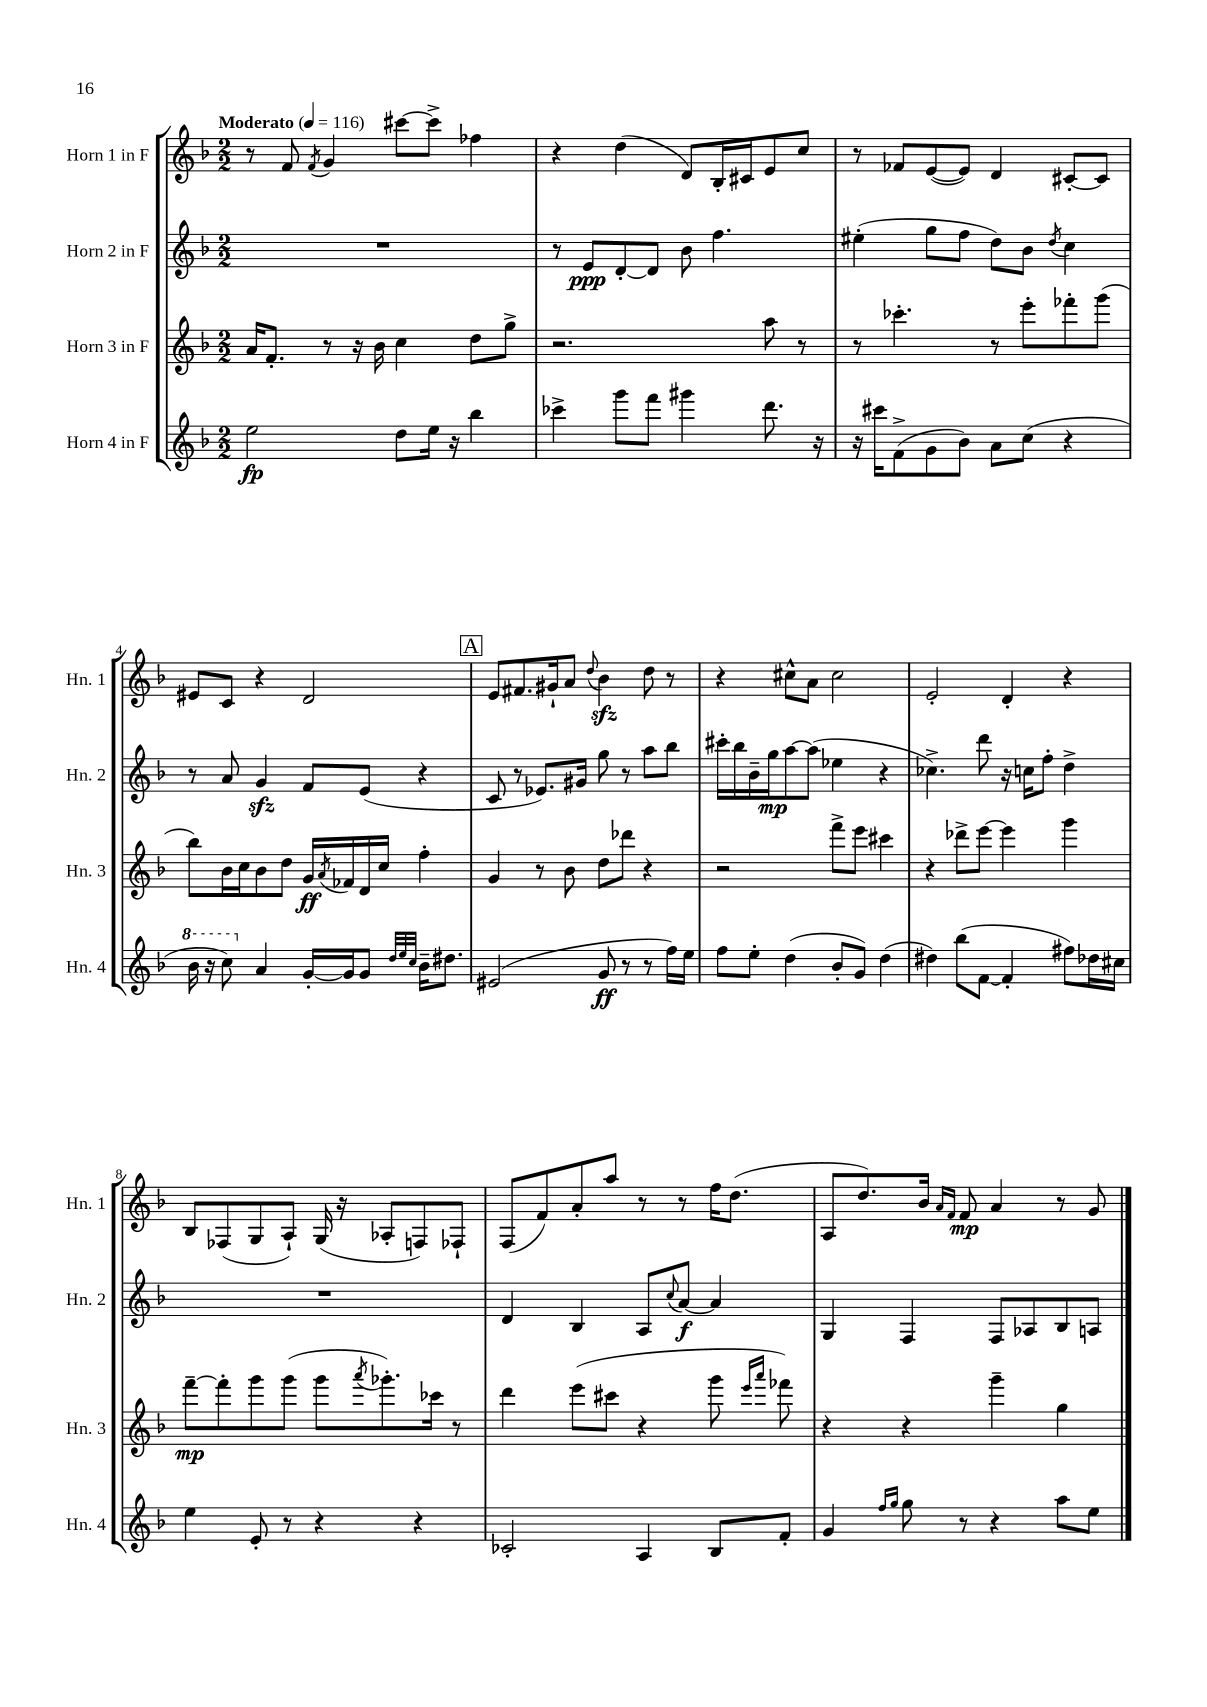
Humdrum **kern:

**kern	**kern	**kern	**kern
*staff4	*staff3	*staff2	*staff1
*clefG2	*clefG2	*clefG2	*clefG2
*k[b-]	*k[b-]	*k[b-]	*k[b-]
*M2/2	*M2/2	*M2/2	*M2/2
*MM116	*MM116	*MM116	*MM116
2ee	16a	1r	8r
.	8.f'	.	.
.	.	.	8f
.	.	.	8qf
.	8r	.	4g
.	16r	.	.
.	16b-	.	.
8dd	4cc	.	[8ccc#
16ee	.	.	8ccc#^]
16r	.	.	.
4bb-	8dd	.	4ff-
.	8gg^	.	.
=	=	=	=
4ccc-^	2.r	8r	4r
.	.	8e	.
8ggg	.	[8d'	(4dd
8fff	.	8d]	.
4ggg#	.	8b-	8d)
.	.	4.ff	16B-'
.	.	.	16c#
8.ddd	8aa	.	8e
.	8r	.	8cc
16r	.	.	.
=	=	=	=
16r	8r	(4ee#'	8r
16ccc#	.	.	.
(8f^	4.ccc-'	.	8f-
8g	.	8gg	([8e
8b-)	.	8ff	8e])
8a	8r	8dd)	4d
(8cc	8eee'	8b-	.
.	.	8qdd	.
4r	8fff-'	4cc	[8c#'
.	(8ggg	.	8c#]
=	=	=	=
16bb-	8bb-)	8r	8e#
16r	.	.	.
8ccc)	16b-	8a	8c
.	16cc	.	.
4a	8b-	4g	4r
.	8dd	.	.
[16g'	16g	8f	2d
.	8qa	.	.
16g]	16f-	.	.
8g	16d	(8e	.
.	16cc	.	.
32qqdd	.	.	.
32qqee	.	.	.
32qqcc	.	.	.
16b-~	4ff'	4r	.
8.dd#	.	.	.
=	=	=	=
(2e#	4g	8c	8e
.	.	8r	8.f#
.	8r	8.e-)	.
.	.	.	16g#`
.	8b-	.	8a
.	.	16g#	.
.	.	.	8qqdd
8g	8dd	8gg	4b-
8r	8ddd-	8r	.
8r	4r	8aa	8dd
16ff)	.	8bb-	8r
16ee	.	.	.
=	=	=	=
8ff	2r	16ccc#'	4r
.	.	16bb-	.
8ee'	.	16b-~	.
.	.	16gg	.
(4dd	.	[8aa	8cc#^^
.	.	(8aa]	8a
8b-'	8fff^	4ee-	2cc#
8g)	8eee	.	.
(4dd	4ccc#	4r	.
=	=	=	=
4dd#)	4r	4.cc-^)	2e'
(8bb-	8ddd-^	.	.
[8f	[8eee	8ddd	.
4f']	4eee]	16r	4d'
.	.	16cc	.
.	.	8ff'	.
8ff#)	4ggg	4dd^	4r
16dd-	.	.	.
16cc#	.	.	.
=	=	=	=
4ee	[8fff~	1r	8B-
.	8fff']	.	(8F-
8e'	8ggg	.	8G
8r	(8ggg	.	8A`)
4r	8ggg	.	(16G
.	.	.	16r
.	8qaaa	.	.
.	8.ggg-')	.	8A-'
4r	.	.	8F)
.	16ccc-	.	.
.	8r	.	8F-`
=	=	=	=
2c-'	4ddd	4d	(8F
.	.	.	8f)
.	(8eee	4B-	8a'
.	8ccc#	.	8aa
4A	4r	8A	8r
.	.	8qqcc	.
.	.	[8a	8r
8B-	8ggg	4a]	16ff
.	.	.	(8.dd
.	16qqeee	.	.
.	16qqaaa	.	.
8f'	8fff-)	.	.
=	=	=	=
4g	4r	4G	8A
.	.	.	8.dd)
16qqff	.	.	.
16qqgg	.	.	.
8gg	4r	4F	.
.	.	.	16b-
.	.	.	16qqa
.	.	.	16qqf
8r	.	.	8f
4r	4ggg~	8F	4a
.	.	8A-	.
8aa	4gg	8B-	8r
8ee	.	8A	8g
==	==	==	==
*-	*-	*-	*-
